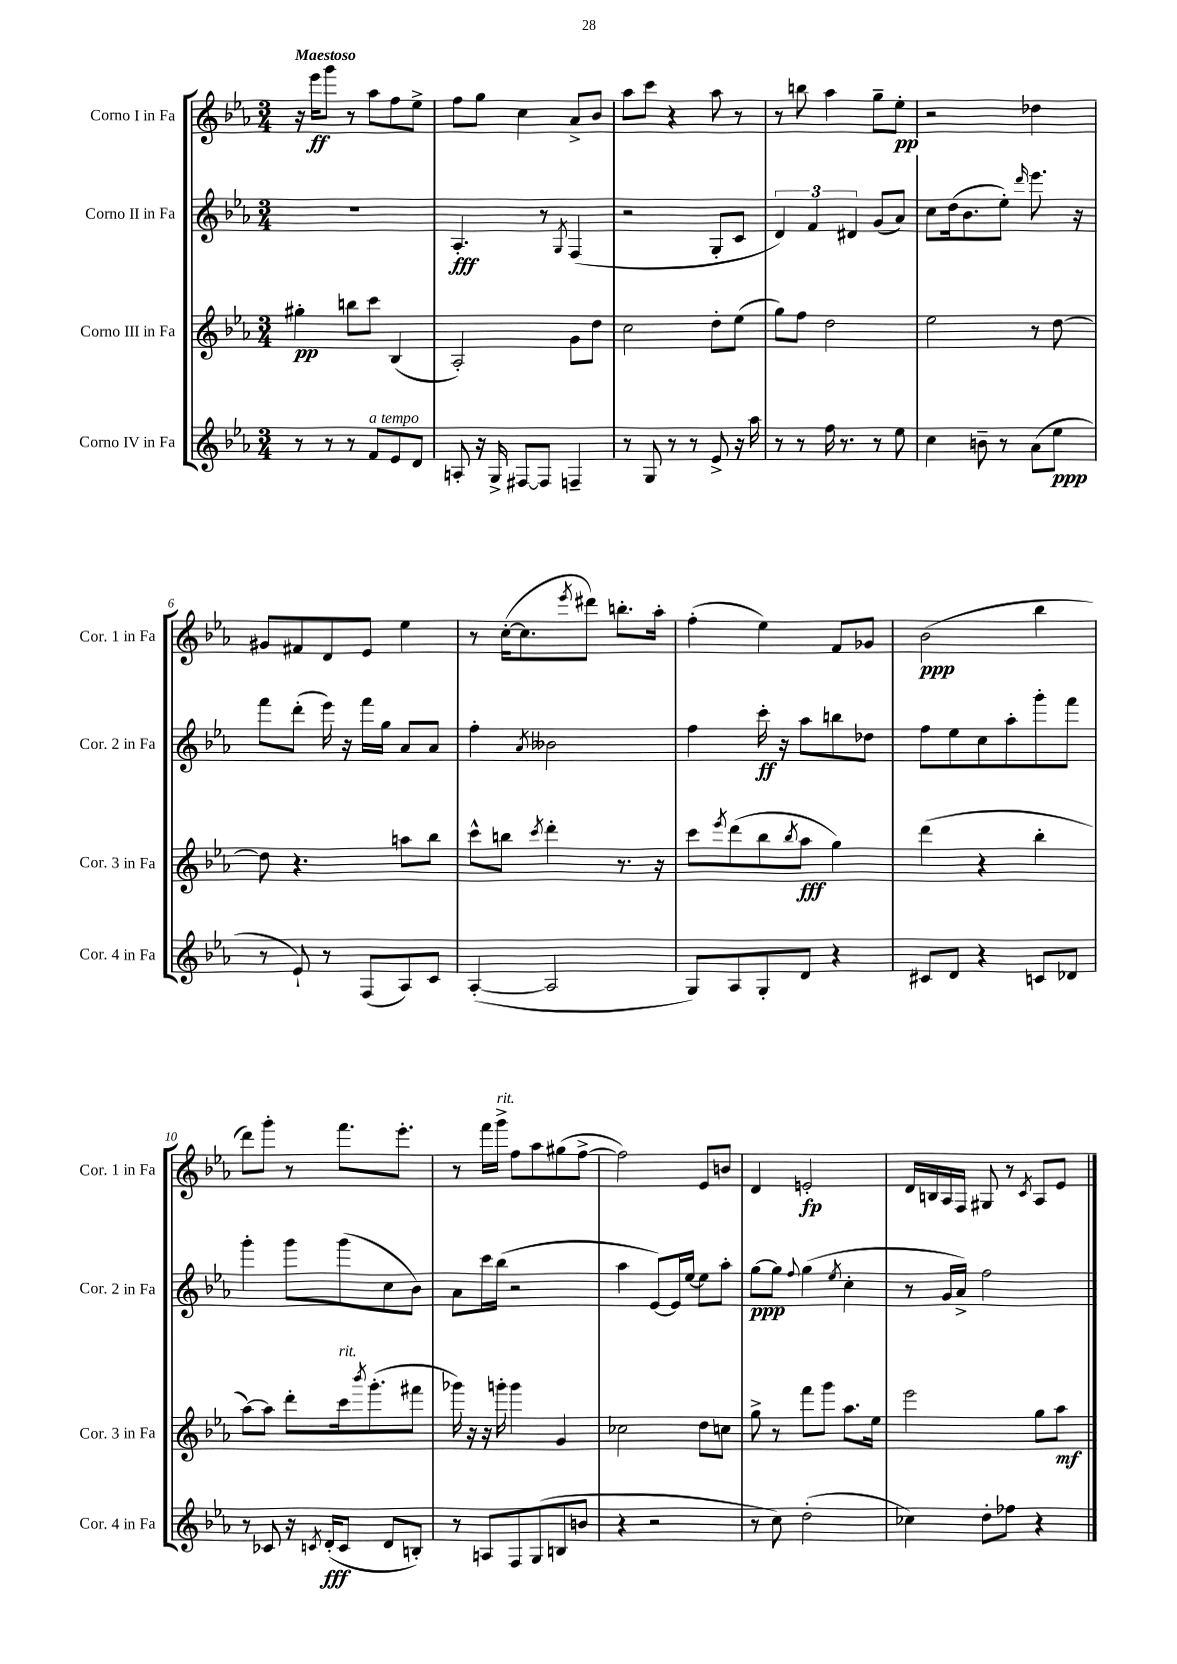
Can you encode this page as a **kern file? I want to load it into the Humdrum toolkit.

**kern	**dynam	**kern	**dynam	**kern	**dynam	**kern	**dynam
*part4	*part4	*part3	*part3	*part2	*part2	*part1	*part1
*staff4	*staff4	*staff3	*staff3	*staff2	*staff2	*staff1	*staff1
*I"Corno IV in Fa	*	*I"Corno III in Fa	*	*I"Corno II in Fa	*	*I"Corno I in Fa	*
*I'Cor. 4 in Fa	*	*I'Cor. 3 in Fa	*	*I'Cor. 2 in Fa	*	*I'Cor. 1 in Fa	*
*clefG2	*	*clefG2	*	*clefG2	*	*clefG2	*
*k[b-e-a-]	*	*k[b-e-a-]	*	*k[b-e-a-]	*	*k[b-e-a-]	*
*M3/4	*	*M3/4	*	*M3/4	*	*M3/4	*
=1	=1	=1	=1	=1	=1	=1	=1
!	!	!	!	!	!	!LO:TX:a:B:t=Maestoso	!
8r	.	4gg#X'\	pp	2.r	.	16r	.
.	.	.	.	.	.	16eee-\KL	ff
8r	.	.	.	.	.	8ggg\J	.
8r	.	8bbn\L	.	.	.	8r	.
!LO:TX:a:i:t=a tempo	!	!	!	!	!	!	!
8f/L	.	8ccc\J	.	.	.	8aa-\L	.
8e-/	.	(4B-/	.	.	.	8ff\	.
8d/J	.	.	.	.	.	8ee-^\J	.
=2	=2	=2	=2	=2	=2	=2	=2
8An'/	.	2A-'/)	.	4.A-'/	fff	8ff\L	.
16r	.	.	.	.	.	8gg\J	.
16G^/	.	.	.	.	.	.	.
[8F#X/L	.	.	.	.	.	4cc\	.
8F#/J]	.	.	.	8r	.	.	.
.	.	.	.	8qG/	.	.	.
4Fn~/	.	8g\L	.	(4F/	.	8a-^/L	.
.	.	8dd\J	.	.	.	8b-/J	.
=3	=3	=3	=3	=3	=3	=3	=3
8r	.	2cc\	.	2r	.	8aa-\L	.
8G/	.	.	.	.	.	8ccc\J	.
8r	.	.	.	.	.	4r	.
8r	.	.	.	.	.	.	.
8e-^/	.	8dd'\L	.	8G'/L	.	8aa-\	.
16r	.	(8ee-\J	.	8c/J	.	8r	.
16aa-\	.	.	.	.	.	.	.
=4	=4	=4	=4	=4	=4	=4	=4
8r	.	8gg\L)	.	6d/)	.	8r	.
8r	.	8ff\J	.	.	.	8bbn\	.
.	.	.	.	6f/	.	.	.
16ff\	.	2dd\	.	.	.	4aa-\	.
8.r	.	.	.	.	.	.	.
.	.	.	.	6d#X/	.	.	.
8r	.	.	.	(8g/L	.	8gg~\L	.
8ee-\	.	.	.	8a-/J)	.	8ee-'\J	pp
=5	=5	=5	=5	=5	=5	=5	=5
4cc\	.	2ee-\	.	8cc\L	.	2r	.
.	.	.	.	(16dd\k	.	.	.
.	.	.	.	8.b-\	.	.	.
8bn~\	.	.	.	.	.	.	.
8r	.	.	.	8ee-'\J)	.	.	.
.	.	.	.	16qqddd/	.	.	.
(8a-\L	.	8r	.	8.eee-\	.	4dd-X\	.
8ee-\J	ppp	[8dd\	.	.	.	.	.
.	.	.	.	16r	.	.	.
!!LO:LB:g=z
=6	=6	=6	=6	=6	=6	=6	=6
8r	.	8dd\]	.	8fff\L	.	8g#X/L	.
8e-`/)	.	4.r	.	(8ddd'\J	.	8f#X/	.
8r	.	.	.	16eee-\)	.	8d/	.
.	.	.	.	16r	.	.	.
(8F/L	.	.	.	16fff\LL	.	8e-/J	.
.	.	.	.	16gg\JJ	.	.	.
8A-/)	.	8aan\L	.	8a-/L	.	4ee-\	.
8c/J	.	8bb-\J	.	8a-/J	.	.	.
=7	=7	=7	=7	=7	=7	=7	=7
([4A-'/	.	8ccc^^\L	.	4ff'\	.	8r	.
.	.	8bbn\J	.	.	.	([16cc'\KL	.
.	.	.	.	.	.	8.cc\]	.
.	.	8qccc/	.	8qa-/	.	.	.
2A-/]	.	4ddd'\	.	2b--X\	.	.	.
.	.	.	.	.	.	8qeee-/	.
.	.	.	.	.	.	8ddd#X\J)	.
.	.	8.r	.	.	.	8.bbn'\L	.
.	.	16r	.	.	.	16aa-'\Jk	.
=8	=8	=8	=8	=8	=8	=8	=8
8G/L)	.	8ccc\L	.	4ff\	.	(4ff'\	.
.	.	8qeee-/	.	.	.	.	.
8A-/	.	(8ddd\	.	.	.	.	.
8G'/	.	8bb-\	.	16ccc'\	ff	4ee-\)	.
.	.	.	.	16r	.	.	.
.	.	8qbb-/	.	.	.	.	.
8d/J	.	8aa-\J	fff	8aa-\L	.	.	.
4r	.	4gg\)	.	8bbn\	.	8f/L	.
.	.	.	.	8dd-X\J	.	8g-X/J	.
=9	=9	=9	=9	=9	=9	=9	=9
8c#X/L	.	(4ddd\	.	8ff\L	.	(2b-\	ppp
8d/J	.	.	.	8ee-\	.	.	.
4r	.	4r	.	8cc\	.	.	.
.	.	.	.	8aa-'\	.	.	.
8cn/L	.	4bb-'\	.	8ggg'\	.	4bb-\	.
8d-X/J	.	.	.	8fff\J	.	.	.
!!LO:LB:g=z
=10	=10	=10	=10	=10	=10	=10	=10
8r	.	[8aa-\L)	.	4ggg'\	.	8ddd\L)	.
8c-X/	.	8aa-\J]	.	.	.	8ggg'\J	.
16r	.	8ddd'\L	.	8ggg\L	.	8r	.
8qcn/	.	.	.	.	.	.	.
(16d'/KL	fff	.	.	.	.	.	.
!	!	!LO:TX:a:i:t=rit.	!	!	!	!	!
8c/J	.	16ccc\k	.	(8ggg\	.	8.fff\L	.
.	.	8qbbb-/	.	.	.	.	.
.	.	(8.ggg'\	.	.	.	.	.
8d/L	.	.	.	8cc\	.	.	.
.	.	.	.	.	.	8.eee-'\J	.
8Bn'/J)	.	8fff#X\J	.	8b-\J)	.	.	.
=11	=11	=11	=11	=11	=11	=11	=11
8r	.	16ggg-X\)	.	8a-\L	.	8r	.
.	.	16r	.	.	.	.	.
8An/L	.	16r	.	16ccc\L	.	16fff\LL	.
!	!	!	!	!	!	!LO:TX:a:i:t=rit.	!
.	.	16gggn'\	.	(16bb-\JJ	.	16ggg^\JJ	.
8F/	.	4ggg\	.	2r	.	8ff\L	.
(8G/	.	.	.	.	.	8aa-\	.
8Bn/	.	4g/	.	.	.	(8gg#X\	.
8bn/J	.	.	.	.	.	[8ff^\J	.
=12	=12	=12	=12	=12	=12	=12	=12
4r	.	2cc-X\	.	4aa-\	.	2ff\])	.
2r	.	.	.	[8e-/L)	.	.	.
.	.	.	.	16e-/L]	.	.	.
.	.	.	.	[16ee-/JJ	.	.	.
.	.	8dd\L	.	8ee-\L]	.	8e-/L	.
.	.	8ccn\J	.	8aa-'\J	.	8bn/J	.
=13	=13	=13	=13	=13	=13	=13	=13
8r	.	8gg^\	.	[8gg\L	ppp	4d/	.
8cc\)	.	8r	.	8gg\J]	.	.	.
.	.	.	.	8qqff/	.	.	.
(2dd'\	.	8fff\L	.	(4gg\	.	2en'/	fp
.	.	8ggg\J	.	.	.	.	.
.	.	.	.	8qee-/	.	.	.
.	.	8.aa-\L	.	4cc'\	.	.	.
.	.	16ee-\Jk	.	.	.	.	.
=14	=14	=14	=14	=14	=14	=14	=14
4cc-X\)	.	2eee-\	.	8r	.	16d/LL	.
.	.	.	.	.	.	16Bn/	.
.	.	.	.	16g/LL	.	16A-/	.
.	.	.	.	16a-^/JJ)	.	16F/JJ	.
8dd'\L	.	.	.	2ff\	.	8G#X/	.
8ff-X\J	.	.	.	.	.	8r	.
.	.	.	.	.	.	8qc/	.
4r	.	8gg\L	.	.	.	8A-/L	.
.	.	8aa-\J	mf	.	.	8e-/J	.
==	==	==	==	==	==	==	==
*-	*-	*-	*-	*-	*-	*-	*-
